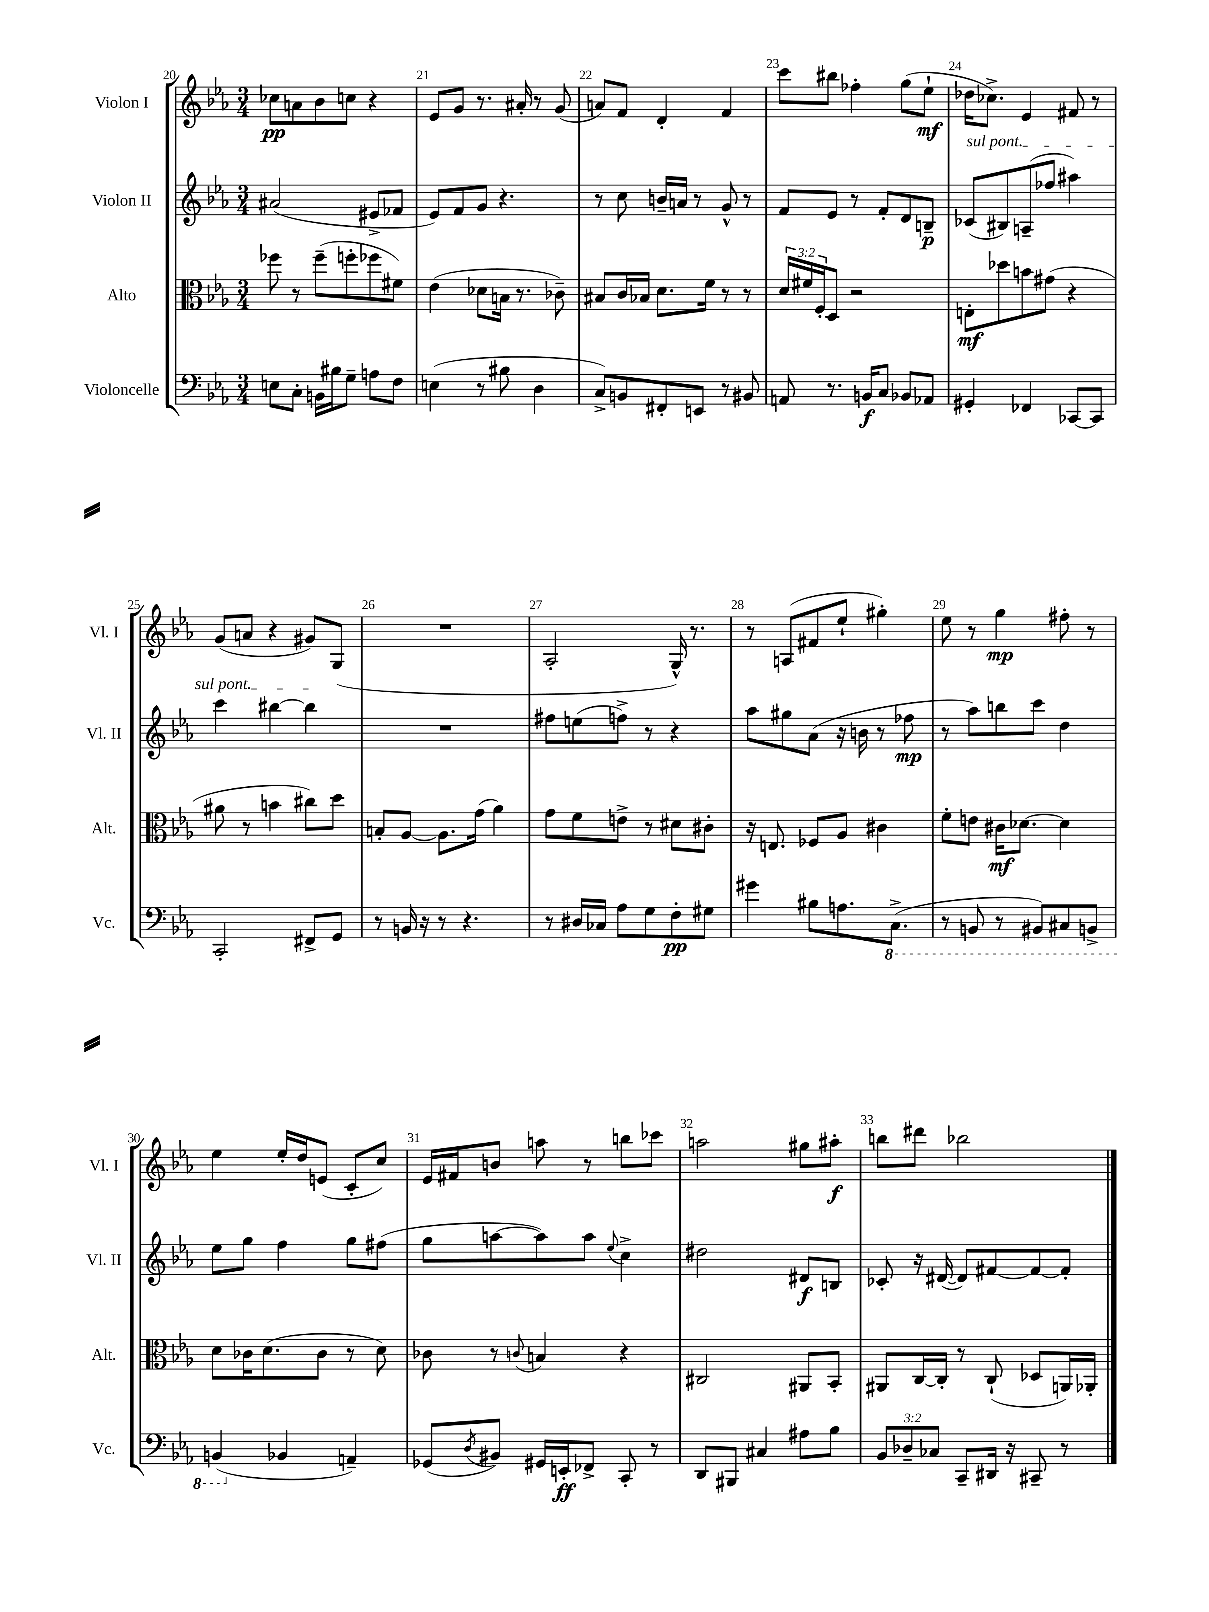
<<
\new StaffGroup <<
\new Staff = "s0" \with { instrumentName = "Violon I" shortInstrumentName = "Vl. I" } {
    \clef treble \key ees \major \numericTimeSignature \time 3/4
    ces''8\pp a'8 bes'8 c''8 r4 |
    ees'8 g'8 r8. ais'16-. r8 g'8( |
    a'8) f'8 d'4-. f'4 |
    c'''8 bis''8 fes''4-. g''8( ees''8-!\mf |
    des''16 ces''8.->) ees'4 fis'8 r8 |
    g'8( a'8 r4 gis'8) g8( |
    R2. |
    aes2-. g16-^) r8. |
    r8 a8( fis'8 ees''8-! gis''4-.) |
    ees''8 r8 g''4\mp fis''8-. r8 |
    ees''4 ees''16-. d''16 e'8( c'8-. c''8) |
    ees'16 fis'16 b'8 a''8 r8 b''8 ces'''8 |
    a''2 gis''8 ais''8-.\f |
    b''8 dis'''8 bes''2 \bar "|." |
}
\new Staff = "s1" \with { instrumentName = "Violon II" shortInstrumentName = "Vl. II" } {
    \clef treble \key ees \major \numericTimeSignature \time 3/4
    ais'2( eis'8-> fes'8 |
    ees'8) f'8 g'8 r4. |
    r8 c''8 b'16-- a'16 r8 g'8-^ r8 |
    f'8 ees'8 r8 f'8-. d'8 b8--\p |
    \once \override TextSpanner.bound-details.left.text = \markup { \italic "sul pont." } ces'8\startTextSpan( bis8) a8--( fes''8 ais''4) |
    c'''4 bis''4~ bis''4\stopTextSpan |
    R2. |
    fis''8 e''8( f''8->) r8 r4 |
    aes''8 gis''8 aes'8( r16 b'16 r8 fes''8\mp |
    r8 aes''8) b''8 c'''8 d''4 |
    ees''8 g''8 f''4 g''8 fis''8( |
    g''8 a''8~ a''8) a''8 \appoggiatura { ees''8 } c''4-> |
    dis''2 dis'8\f b8 |
    ces'8-. r16 dis'16~( dis'8) fis'8~ fis'8~ fis'8-. \bar "|." |
}
\new Staff = "s2" \with { instrumentName = "Alto" shortInstrumentName = "Alt." } {
    \clef alto \key ees \major \numericTimeSignature \time 3/4 \override Staff.TupletNumber.text = #tuplet-number::calc-fraction-text
    fes''8 r8 fes''8--( f''8-. fes''8 fis'8) |
    ees'4( des'8 b16 r8. ces'8--) |
    bis8 c'16 bes16 d'8. f'16 r8 r8 |
    \tuplet 3/2 { d'16 fis'16 f16-. } d8 r2 |
    e8-.\mf des''8 b'8 gis'8( r4 |
    ais'8 r8 b'4 cis''8) d''8 |
    b8-. aes8~ aes8. g'16( aes'4) |
    g'8 f'8 e'8-> r8 dis'8 cis'8-. |
    r16 e8. fes8 aes8 cis'4 |
    f'8-. e'8 cis'16\mf des'8.~ des'4 |
    d'8 ces'16 d'8.( ces'8 r8 d'8) |
    ces'8 r8 \appoggiatura { c'8 } b4 r4 |
    cis2 ais,8 bes,8-. |
    ais,8 c16~ c16-. r8 c8-!( des8 a,16) aes,16-. \bar "|." |
}
\new Staff = "s3" \with { instrumentName = "Violoncelle" shortInstrumentName = "Vc." } {
    \clef bass \key ees \major \numericTimeSignature \time 3/4 \override Staff.TupletNumber.text = #tuplet-number::calc-fraction-text
    e8 c8-. b,16 bis16 g8-- a8 f8 |
    e4( r8 bis8 d4 |
    c8->) b,8 fis,8-. e,8 r8 bis,8 |
    a,8 r8. b,16\f c8 bes,8 aes,8 |
    gis,4-. fes,4 ces,8~ ces,8 |
    c,2-. fis,8-> g,8 |
    r8 b,16 r16 r8 r4. |
    r8 dis16 ces16 aes8 g8 f8-.\pp gis8 |
    gis'4 bis8 a8. \ottava #-1 c,8.->( |
    r8 b,,8 r8 bis,,8) cis,8 b,,8-> |
    b,,4( \ottava #0 bes,!4 a,4--) |
    ges,8( \acciaccatura { d8 } bis,8) gis,16 e,16-.\ff fes,8-> c,8-. r8 |
    d,8 bis,,8 cis4 ais8 bes8 |
    \tuplet 3/2 { bes,8 des8-- ces8 } c,8-- dis,16 r16 cis,8-- r8 \bar "|." |
}
>>
>>
\layout { \context { \Score currentBarNumber = #20 \override BarNumber.break-visibility = ##(#f #t #t) barNumberVisibility = #all-bar-numbers-visible } }
